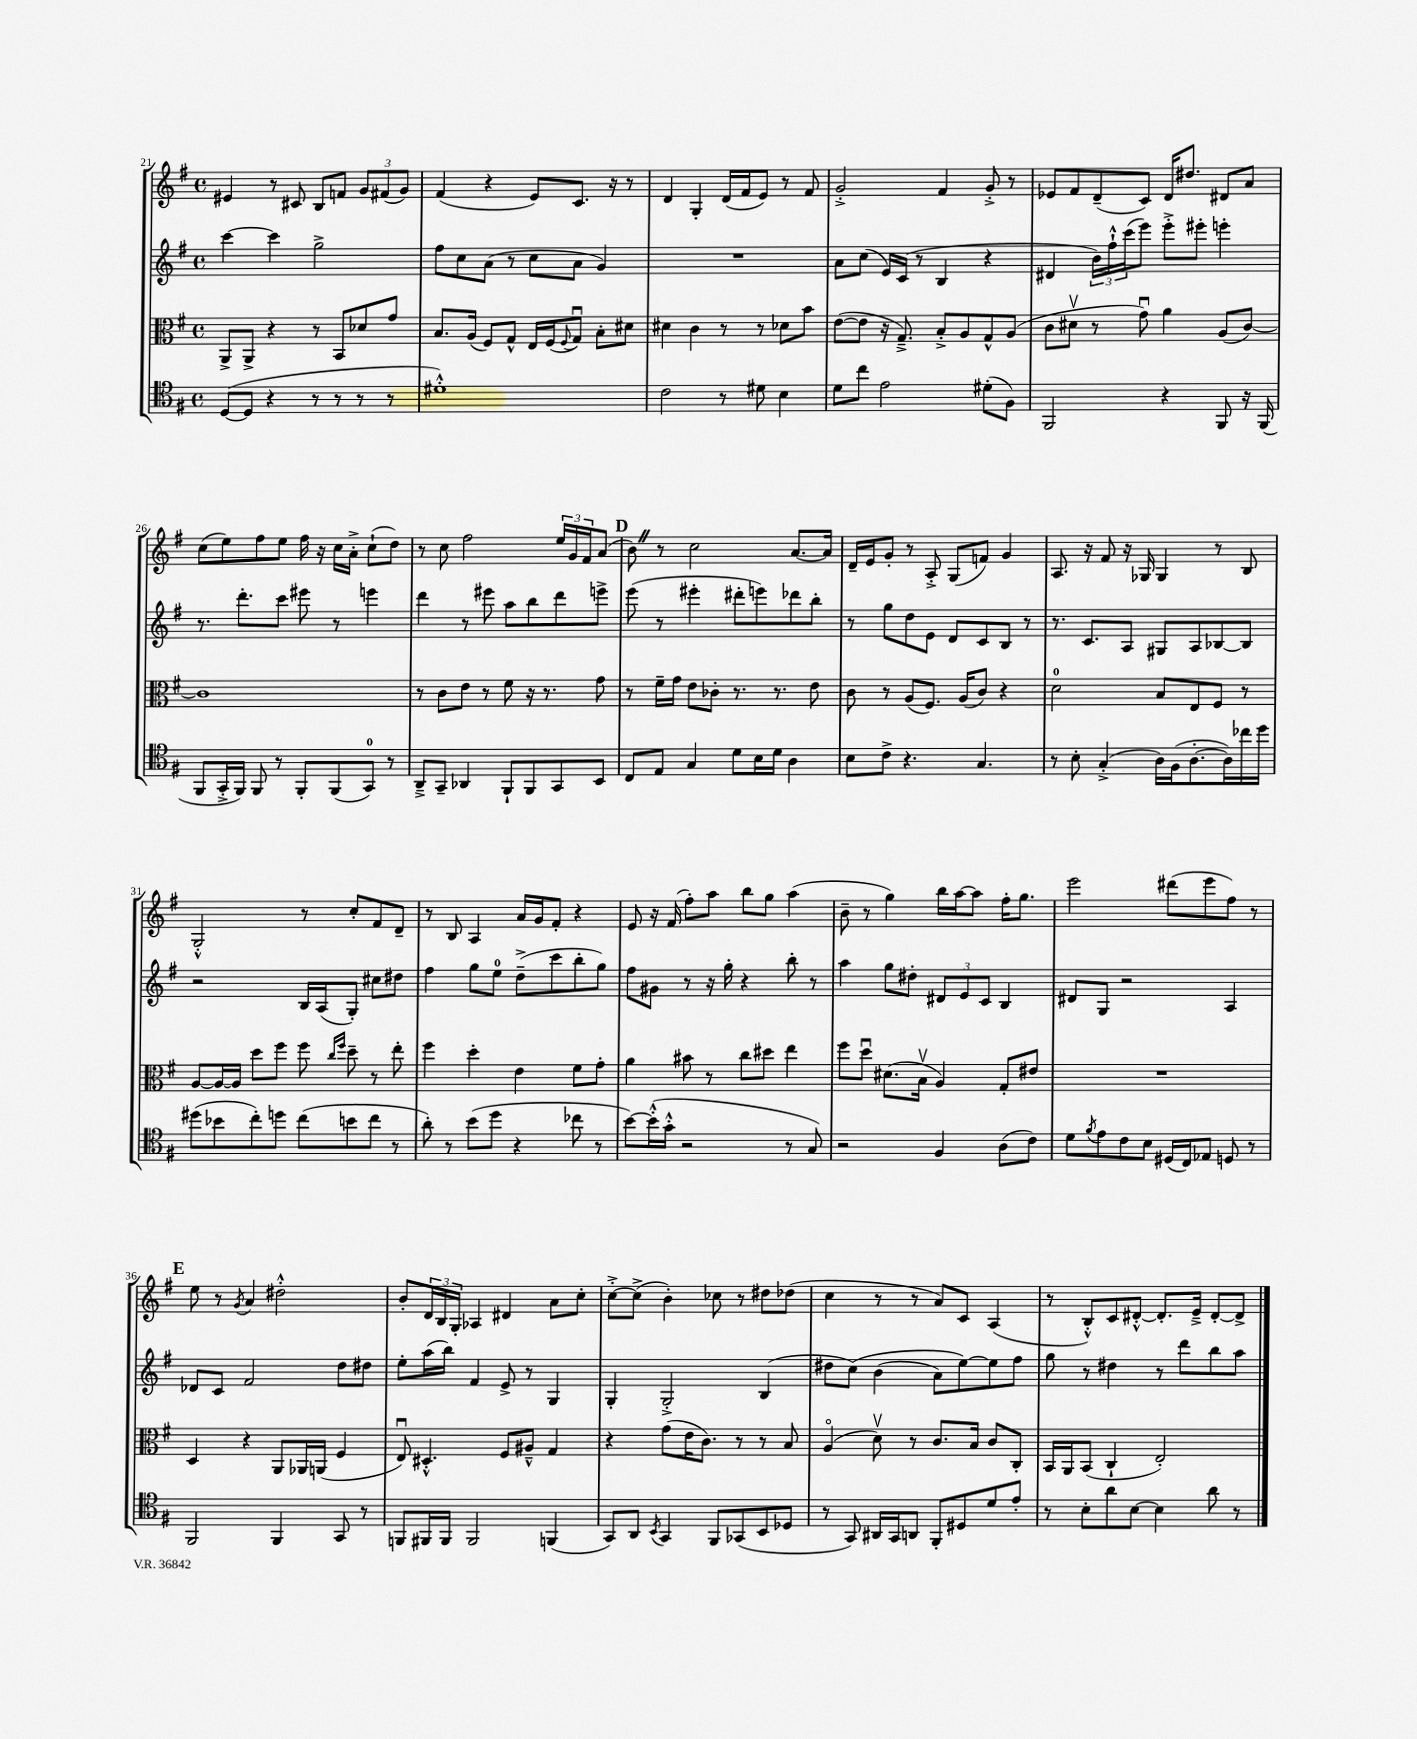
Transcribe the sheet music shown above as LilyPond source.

<<
\new StaffGroup <<
\new Staff = "s0" {
    \clef treble \key g \major \defaultTimeSignature \time 4/4
    eis'4 r8 cis'8 b8 f'8 \tuplet 3/2 { g'8 fis'8( g'8) } |
    fis'4( r4 e'8) c'8. r16 r8 |
    d'4 g4-. d'16( fis'16 e'8) r8 fis'8 |
    g'2-.-> fis'4 g'8-.-> r8 |
    ees'8 fis'8 d'8--( c'8) d'16 dis''8. dis'8 a'8 |
    c''8( e''8) fis''8 e''8 fis''16 r16 c''16 a'16-.-> c''8-!( d''8) |
    r8 c''8 fis''2 \tuplet 3/2 { e''16 g'16 fis'16 } a'8( |
    \mark \markup { \bold "D" } b'8) \once \override BreathingSign.text = \markup { \musicglyph "scripts.caesura.straight" } \breathe r8 c''2 a'8.~ a'16 |
    d'16-- e'16 g'8-. r8 a8-.-> g8( f'8) g'4 |
    a8. r16 fis'8 r16 ges16 ges4 r8 b8 |
    g2-.-^ r8 c''8-. fis'8 d'8-- |
    r8 b8 a4 a'16 g'16 fis'8-. r4 |
    e'8 r16 fis'16( fis''8-.) a''8 b''8 g''8 a''4( |
    b'8-- r8 g''4) b''16 a''16~ a''8 fis''16-. g''8. |
    e'''2 dis'''8( e'''8 fis''8) r8 |
    \mark \markup { \bold "E" } e''8 r8 \acciaccatura { g'8 } a'4 dis''2-.-^ |
    b'8-. \tuplet 3/2 { d'16 b16 g16-. } aes4 dis'4 a'8 c''8-. |
    c''8~-.-> c''8->( b'4-.) ces''8 r8 dis''8 des''8( |
    c''4 r8 r8 a'8) c'8 a4( |
    r8 b8-.-^) c'8 dis'8~-.-^ dis'8.-. e'16---> dis'8~-. dis'8-> \bar "|." |
}
\new Staff = "s1" {
    \clef treble \key g \major \defaultTimeSignature \time 4/4
    c'''4~ c'''4 g''2-> |
    fis''8 c''8 a'8( r8 c''8 a'8 g'4) |
    R1 |
    a'8 c''8( e'16) c'16( r8 b4 r4 |
    dis'4 \tuplet 3/2 { b'16) fis''16-!-^ c'''16( } e'''8) e'''8-.-> eis'''8-. e'''4-. |
    r8. d'''8.-. c'''8 eis'''8 r8 e'''4 |
    d'''4 r8 eis'''8 a''8 b''8 d'''8 e'''8-> |
    \mark \markup { \bold "D" } e'''8( r8 eis'''4-. dis'''8-. e'''8) des'''8 b''8-. |
    r8 g''8 d''8 e'8 d'8 c'8 b8 r8 |
    r8. c'8. a8 gis8 a8 bes8~ bes8 |
    r2 b16 a16( g8-.) cis''8 dis''8 |
    fis''4 g''8 e''8-0 d''8--->( c'''8 b''8-. g''8) |
    fis''8 gis'8 r8 r16 g''16-. r4 b''8-. r8 |
    a''4 g''8 dis''8-. \tuplet 3/2 { dis'8 e'8 c'8 } b4 |
    dis'8 g8 r2 a4 |
    \mark \markup { \bold "E" } des'8 c'8 fis'2 d''8 dis''8 |
    e''8-. a''16( b''16) fis'4 e'8-> r8 g4 |
    g4-. g2-.-> b4( |
    dis''8 c''8)\( b'4( a'8) e''8~\) e''8 fis''8 |
    g''8 r8 dis''4 r8 d'''8 b''8 a''8 \bar "|." |
}
\new Staff = "s2" {
    \clef alto \key g \major \defaultTimeSignature \time 4/4
    a,8-> a,8-> r4 r8 b,8 des'8 g'8 |
    b8. a16( fis8) g8-^ e16 fis16( \appoggiatura { fis8 } g8\downbow) b8-. dis'8 |
    dis'4 c'4 r8 r8 des'8 b'8 |
    e'8~( e'8 r16 g8.--->) b8-.-> a8 g8-^ a8( |
    c'8 dis'8\upbow r8 g'8\downbow) a'4 a8( c'8~) |
    c'1 |
    r8 c'8 e'8 r8 fis'8 r16 r8. g'8 |
    \mark \markup { \bold "D" } r8 fis'16-- g'16 e'8 ces'8-. r8. r8. e'8 |
    c'8 r8 a8( fis8.) a16( c'8) r4 |
    d'2-0 b8 e8 fis8 r8 |
    a8~ a16~ a16 d''8 fis''8 fis''8 \grace { c''16 fis''16 } d''8-- r8 e''8-. |
    fis''4 d''4-. e'4 fis'8 g'8-. |
    a'4 bis'8 r8 c''8 dis''8 e''4 |
    fis''8 d''8\downbow dis'8.( b16\upbow a4) g8-. eis'8 |
    R1 |
    \mark \markup { \bold "E" } d4 r4 a,8 aes,16 a,16( fis4 |
    e8\downbow) dis4.-.-^ fis8 ais8---^ g4 |
    r4 g'8( e'16 c'8.) r8 r8 b8 |
    a4\flageolet( d'8\upbow) r8 c'8. b16 c'8 c8-. |
    b,16 a,16 b,8( c4-! e2-.) \bar "|." |
}
\new Staff = "s3" {
    \clef tenor \key g \major \defaultTimeSignature \time 4/4
    d8~( d8 r4 r8 r8 r8 r8 |
    dis'1-.-^) |
    c'2 r8 dis'8 b4 |
    d'8 c''8 e'2 dis'8-.( fis8) |
    fis,2 r4 fis,8 r16 fis,16( |
    fis,8 g,16-.-> fis,16) fis,8 r8 fis,8-. fis,8( g,8-0) r8 |
    a,8---> g,8-- aes,4 fis,8-! fis,8 g,8 b,8 |
    \mark \markup { \bold "D" } c8 e8 g4 d'8 b16 d'16 a4 |
    b8 c'8-> r4. g4. |
    r8 b8-. g4-.->( a16) fis16( a8.~-. a16) ces''16 d''16 |
    dis''8( bes'8 c''8-.) d''8 c''8( b'8 c''8 r8 |
    a'8-.) r8 b'8( d''8 r4 ces''8 r8 |
    b'8~) b'16-.-^( g'16-.-^ r2 r8 g8) |
    r2 fis4 a8( c'8) |
    d'8 \acciaccatura { fis'8 } e'8 c'8 b8 dis16( c16) ees8 d8 r8 |
    \mark \markup { \bold "E" } fis,2 fis,4 g,8 r8 |
    f,8 fis,16 fis,16 fis,2 f,4( |
    g,8) a,8 \acciaccatura { b,8 } g,4 fis,8 ges,8( b,8 des8 |
    r8 g,8) ais,16 g,16 a,8 fis,8-. dis8 d'8 e'8-. |
    r8 b8-. a'8 b8~ b4 a'8 r8 \bar "|." |
}
>>
>>
\layout { \context { \Score currentBarNumber = #21 } }
